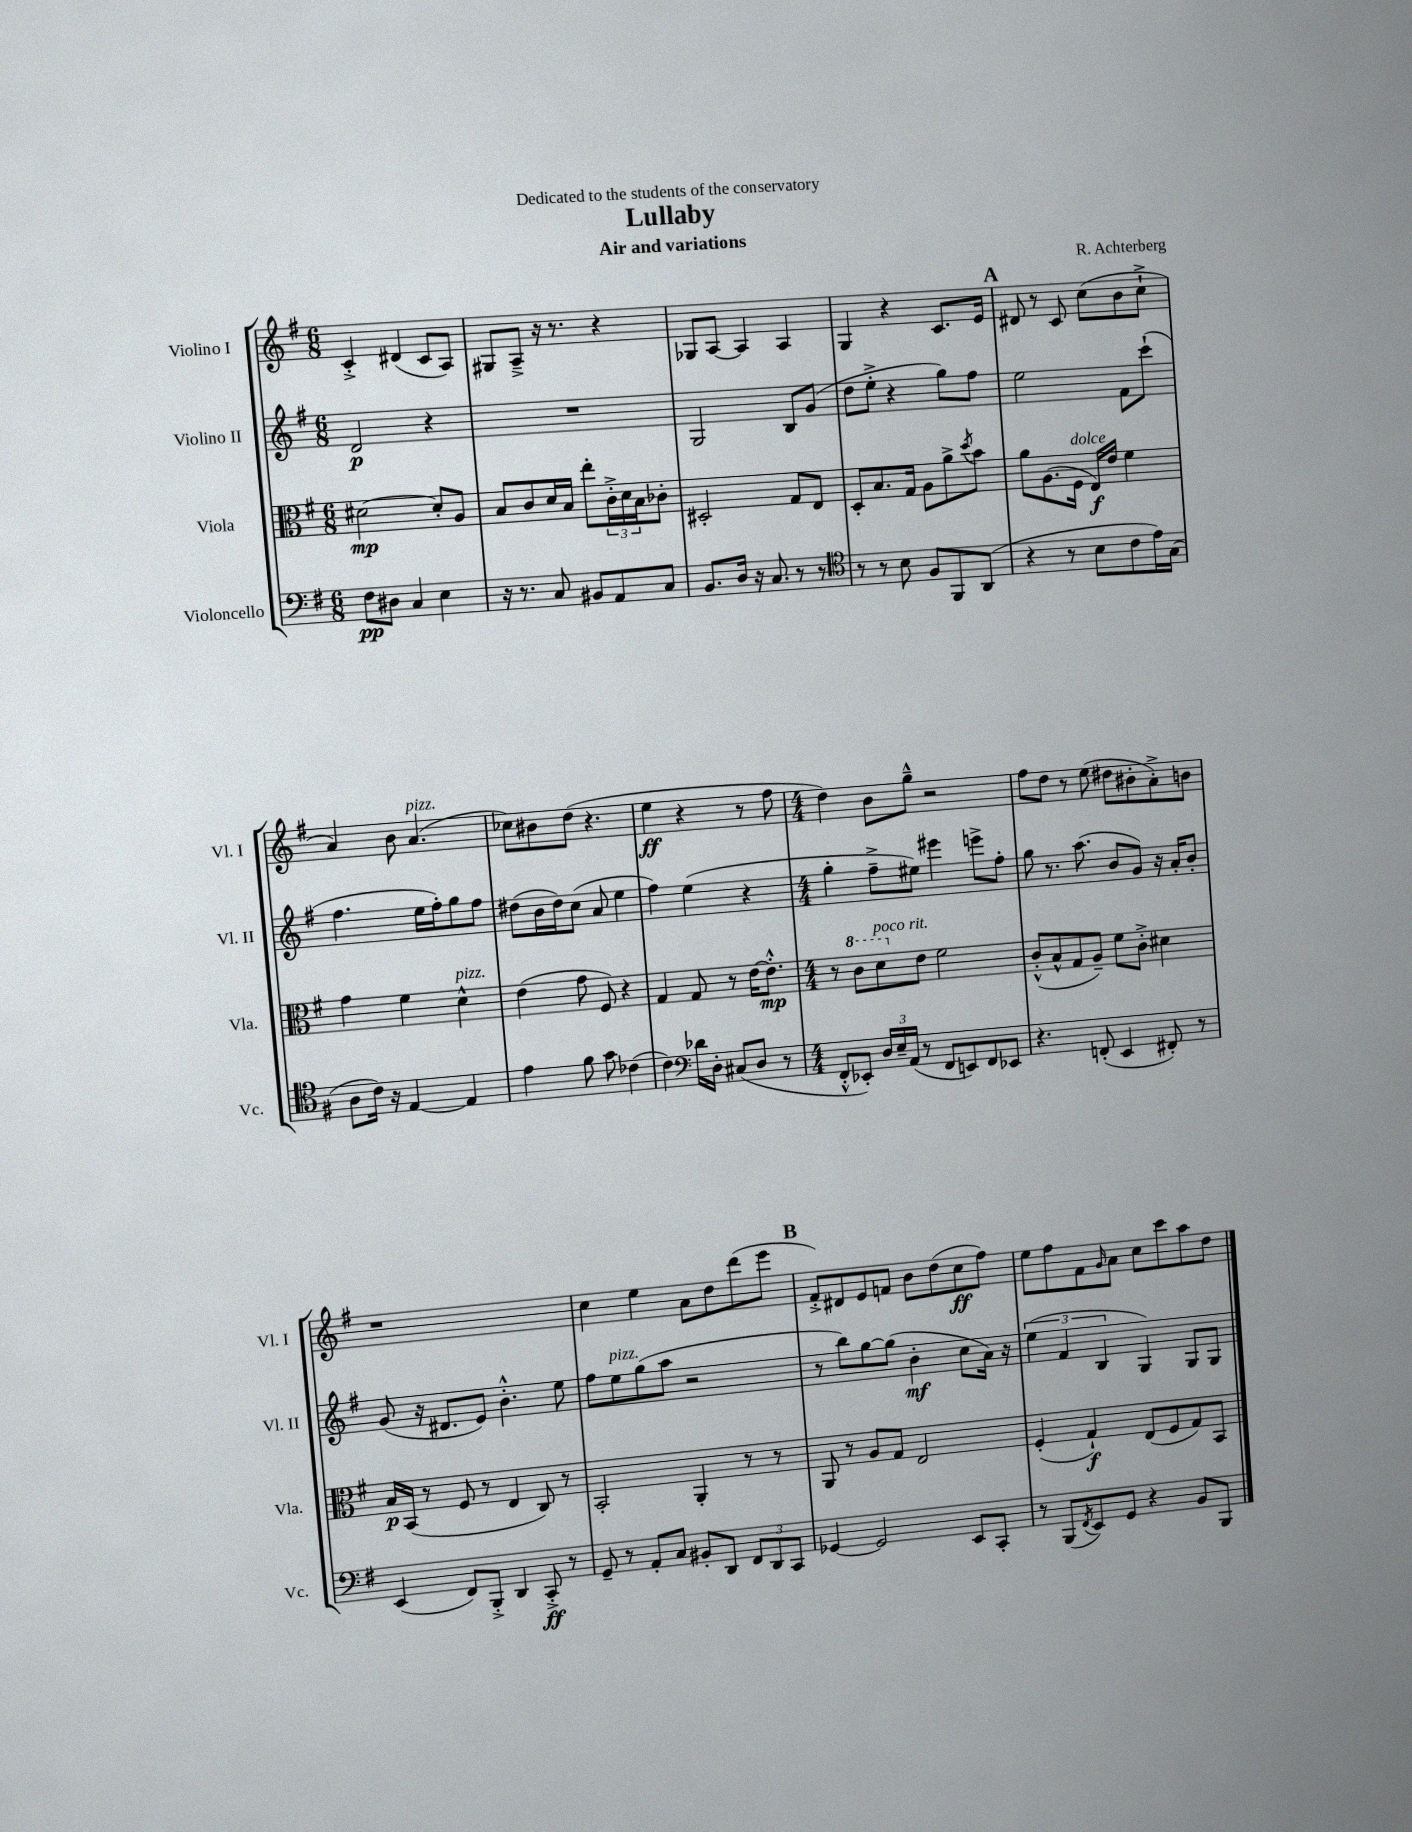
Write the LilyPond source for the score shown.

\header { title = "Lullaby" composer = "R. Achterberg" subtitle = "Air and variations" dedication = "Dedicated to the students of the conservatory" }
<<
\new StaffGroup <<
\new Staff = "s0" \with { instrumentName = "Violino I" shortInstrumentName = "Vl. I" } {
    \clef treble \key g \major \numericTimeSignature \time 6/8
    c'4-.-> dis'4( c'8 a8) |
    gis8 a8---> r16 r8. r4 |
    ges8 a8~ a4 a4 |
    g4 r4 c'8. e'16 |
    \mark \markup { \bold "A" } dis'8 r8 c'8 c''8( b'8 c''8-!-> |
    a'4) b'8 a'4.^\markup { \italic "pizz." }( |
    ces''8) bis'8 d''8( r4. |
    e''4\ff r4 r8 fis''8 |
    \numericTimeSignature \time 4/4 d''4) b'8 g''8---^ r2 |
    fis''8 d''8 r8 e''8( dis''8 bis'8-. a'8-.->) b'8 |
    r1 |
    c''4 e''4 a'8 d''8 d'''8( e'''8 |
    \mark \markup { \bold "B" } fis'8-.->) dis'8 e'8 f'8 b'8 d''8( c''8\ff fis''8) |
    e''8 fis''8 fis'8 \grace { g'16 } a'8 c''8 c'''8 a''8 d''8 \bar "|." |
}
\new Staff = "s1" \with { instrumentName = "Violino II" shortInstrumentName = "Vl. II" } {
    \clef treble \key g \major \numericTimeSignature \time 6/8
    d'2\p r4 |
    R2. |
    g2 b8 g'8( |
    d''8 e''8-.-> r4 g''8) fis''8 |
    \mark \markup { \bold "A" } e''2 fis'8 c'''8-!( |
    fis''4. e''16 fis''16-.) g''8 fis''8 |
    dis''8( b'16 dis''16) c''8( a'8 e''4 |
    fis''4) e''4( r4 |
    \numericTimeSignature \time 4/4 g''4-. fis''8---> eis''8) eis'''4 e'''8-> fis''8-. |
    g''8 r8. a''8.( b'8 g'8) r16 a'16-. b'8-. |
    g'8( r16 dis'8. e'8) b'4.-.-^ e''8 |
    fis''8 e''8^\markup { \italic "pizz." } g''8( a''8 r2 |
    \mark \markup { \bold "B" } r8 b''8) g''8~ g''8( b'4-.\mf c''8 a'16) r16 |
    \tuplet 3/2 { e''4( fis'4 b4 } g4) g8 g8 \bar "|." |
}
\new Staff = "s2" \with { instrumentName = "Viola" shortInstrumentName = "Vla." } {
    \clef alto \key g \major \numericTimeSignature \time 6/8
    dis'2~\mp dis'8-. a8 |
    b8 c'8 d'16 b16 e''8-. \tuplet 3/2 { c'16-.-> d'16 b16 } ces'8-. |
    dis2-. g8 e8 |
    d8-. b8. g16 a8 a'8-> \acciaccatura { d''8 } b'8 |
    \mark \markup { \bold "A" } a'8 a8.( fis16^\markup { \italic "dolce" } e16\f) e'16 fis'4 |
    g'4 fis'4 d'4-^^\markup { \italic "pizz." } |
    e'4( g'8 fis8) r4 |
    g4 g8 r8 e'16~ e'8.-.-^\mp |
    \numericTimeSignature \time 4/4 r8 \ottava #1 c''8 d''8^\markup { \italic "poco rit." } \ottava #0 e'8 fis'2 |
    c'8-.-^( b8-^ g8 a8--) fis'8 c'8-.-> dis'4 |
    b16\p b,16( r8 fis8 r8 e4 c8) r8 |
    b,2-. a,4-. r8 r8 |
    \mark \markup { \bold "B" } a,8 r8 a8 g8 e2 |
    fis4-.( g4-!\f) e8( fis8 g8) b,8 \bar "|." |
}
\new Staff = "s3" \with { instrumentName = "Violoncello" shortInstrumentName = "Vc." } {
    \clef bass \key g \major \numericTimeSignature \time 6/8
    fis8\pp dis8 c4 e4 |
    r16 r8. c8 bis,8 a,8 c8 |
    b,8. d16 r16 c8. r8 r8 |
    \clef tenor r8 r8 b8 fis8 fis,8 a,8( |
    \mark \markup { \bold "A" } r4 r8 b8 c'8 e'16) g16( |
    a8 c'16) r16 e4~ e4 |
    e'4 fis'8 g'8 ces'4( |
    c'4) \clef bass des'16 d16-. cis8( d8 r8 |
    \numericTimeSignature \time 4/4 fis,8-.-^ ees,8-.) \tuplet 3/2 { d16 e16-- a,16( } r8 fis,8 e,8) fis,8 ees,8 |
    r4. f,8-.( e,4 fis,8-.) r8 |
    e,4( fis,8) b,,8-.-> d,4 c,8-.->\ff r8 |
    g,8-- r8 a,8-. c8 bis,8-. d,8 \tuplet 3/2 { fis,8 d,8 c,8 } |
    \mark \markup { \bold "B" } ges,4~ ges,2 e,8 c,8-. |
    r8 b,,8( \acciaccatura { fis,8 } e,8) g,8 r4 b,8 b,,8 \bar "|." |
}
>>
>>
\layout { \context { \Score \remove "Bar_number_engraver" } }
